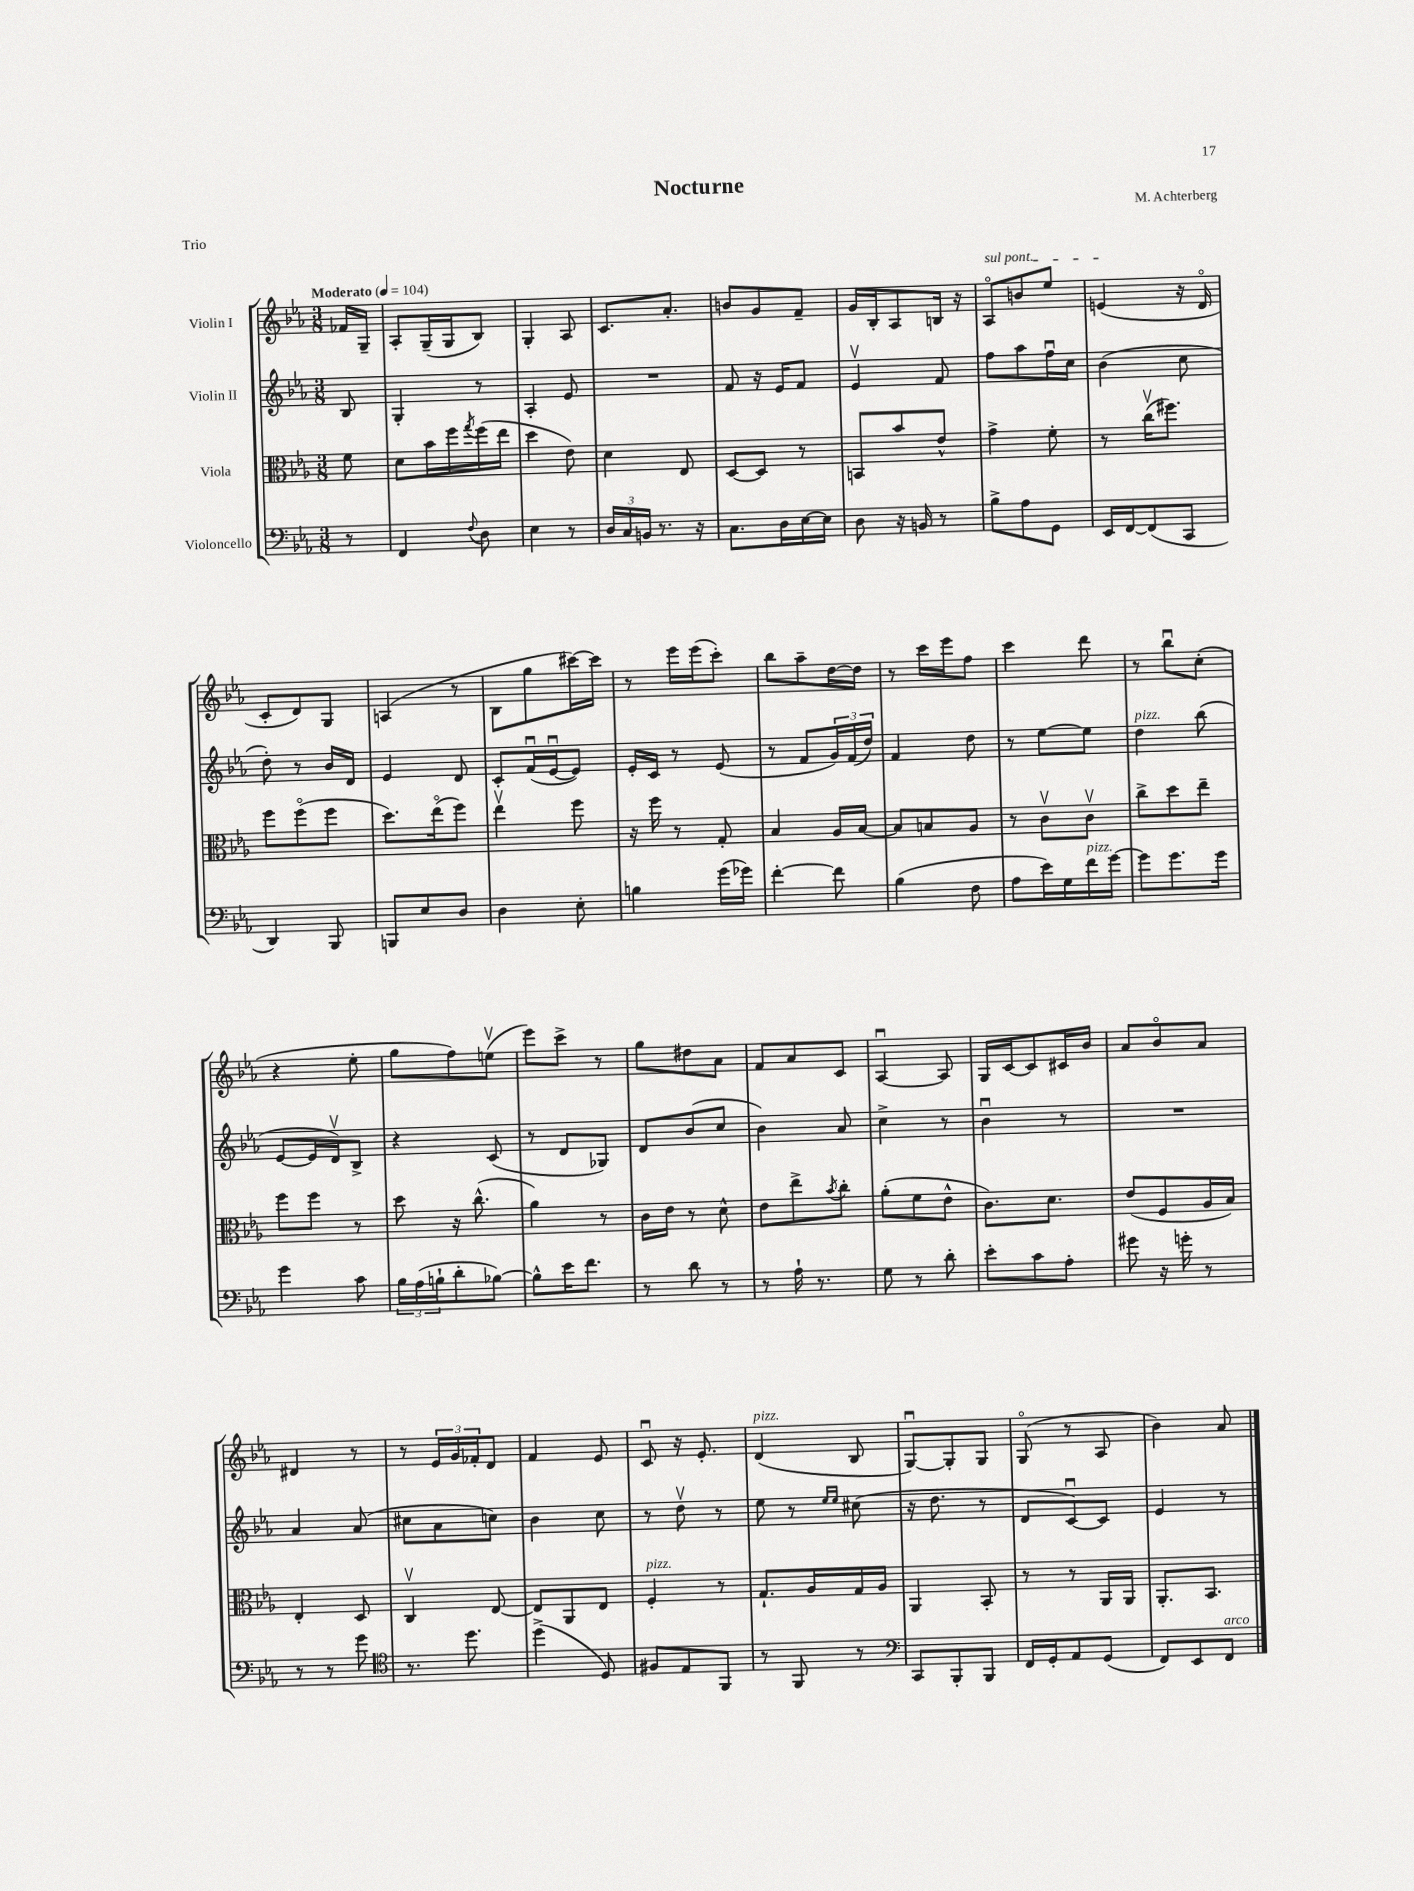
\header { title = "Nocturne" composer = "M. Achterberg" piece = "Trio" }
<<
\new StaffGroup <<
\new Staff = "s0" \with { instrumentName = "Violin I" } {
    \clef treble \key ees \major \numericTimeSignature \time 3/8 \partial 8 \tempo "Moderato" 4 = 104
    fes'16 g16-- |
    aes8-. g16--( g16 bes8) |
    g4-. aes8 |
    c'8. aes'8.-. |
    b'8 g'8 f'8-- |
    g'16 bes16-. aes8 b16 r16 |
    \once \override TextSpanner.bound-details.left.text = \markup { \italic "sul pont." } aes8\flageolet\startTextSpan b'8 ees''8 |
    e'4\stopTextSpan( r16 d'16\flageolet |
    c'8-. d'8) g8 |
    a4( r8 |
    bes8 g''8 cis'''16~) cis'''16 |
    r8 ees'''16 ees'''16( c'''8-.) |
    bes''8 aes''8-- d''16~ d''16 |
    r8 c'''16 ees'''16 f''8 |
    c'''4 d'''8 |
    r8 bes''8\downbow c''8-.( |
    r4 ees''8-. |
    g''8 f''8) e''8\upbow( |
    ees'''8) c'''8-> r8 |
    g''8 dis''8 aes'8 |
    f'8 aes'8 c'8 |
    aes4~\downbow aes8 |
    g16 c'16~ c'8 cis'16 bes'16 |
    aes'8 bes'8\flageolet aes'8 |
    dis'4 r8 |
    r8 \tuplet 3/2 { ees'16 g'16 fes'16-. } d'8 |
    f'4 ees'8 |
    c'8\downbow r16 ees'8.-. |
    d'4^\markup { \italic "pizz." }( bes8 |
    g8~\downbow) g8-. g8 |
    g8\flageolet( r8 aes8 |
    bes'4) aes'8 \bar "|." |
}
\new Staff = "s1" \with { instrumentName = "Violin II" } {
    \clef treble \key ees \major \numericTimeSignature \time 3/8 \partial 8
    bes8 |
    g4-. r8 |
    aes4-. ees'8 |
    R4. |
    f'8 r16 ees'16 f'8 |
    ees'4\upbow f'8 |
    f''8 aes''8 f''16\downbow c''16 |
    bes'4( c''8 |
    d''8-.) r8 bes'16 d'16 |
    ees'4 d'8 |
    c'8-. f'16\downbow( ees'16~\downbow ees'8) |
    ees'16-. c'16 r8 ees'8( |
    r8 f'8 \tuplet 3/2 { g'16) f'16( d''16) } |
    f'4 d''8 |
    r8 ees''8~ ees''8 |
    d''4^\markup { \italic "pizz." } bes''8( |
    ees'8~ ees'16 d'16\upbow) bes8-> |
    r4 c'8( |
    r8 d'8 ges8) |
    d'8 bes'8( c''8 |
    bes'4) aes'8 |
    c''4-> r8 |
    bes'4\downbow r8 |
    R4. |
    aes'4 aes'8( |
    cis''8 aes'8 c''8) |
    bes'4 c''8 |
    r8 d''8\upbow r8 |
    ees''8 r8 \grace { ees''16 ees''16 } cis''8( |
    r16 d''8. r8 |
    d'8 c'8~\downbow) c'8 |
    ees'4 r8 \bar "|." |
}
\new Staff = "s2" \with { instrumentName = "Viola" } {
    \clef alto \key ees \major \numericTimeSignature \time 3/8 \partial 8
    f'8 |
    d'8 bes'16 f''16 \acciaccatura { g''8 } f''16( ees''16 |
    d''4 ees'8) |
    d'4 ees8 |
    d8~ d8 r8 |
    b,8 bes'8 ees'8-^ |
    g'4-> f'8-. |
    r8 c''16\upbow( fis''8.) |
    f''8 f''8\flageolet( f''8 |
    d''8.) ees''16\flageolet( f''8) |
    ees''4\upbow f''8 |
    r16 f''16 r8 g8-. |
    bes4 aes16 bes16~ |
    bes8 b8 aes8 |
    r8 c'8\upbow c'8\upbow |
    c''8-> d''8 ees''8-- |
    f''8 f''8 r8 |
    d''8 r16 c''8.-^( |
    aes'4) r8 |
    c'16 ees'16 r8 d'8-^ |
    ees'8 ees''8-> \acciaccatura { bes'8 } c''8-. |
    aes'8-.( f'8 ees'8-^ |
    c'8.) d'8. |
    ees'8( f8 aes16 bes16) |
    ees4-. d8 |
    c4\upbow ees8~ |
    ees8 aes,8 ees8 |
    f4-.^\markup { \italic "pizz." } r8 |
    g8.-! aes16 g16 aes16 |
    aes,4 bes,8-. |
    r8 r8 aes,16 aes,16 |
    aes,8.-. bes,8. \bar "|." |
}
\new Staff = "s3" \with { instrumentName = "Violoncello" } {
    \clef bass \key ees \major \numericTimeSignature \time 3/8 \partial 8
    r8 |
    f,4 \appoggiatura { f8 } d8 |
    ees4 r8 |
    \tuplet 3/2 { d16 c16 b,16 } r8. r16 |
    c8. d16 ees16~ ees16 |
    d8 r16 b,16 r8 |
    bes8-> aes8 g,8 |
    ees,16 f,16~ f,8( c,8 |
    d,4) bes,,8 |
    b,,8 ees8 d8 |
    d4 ees8-. |
    b4 g'16( ges'16) |
    f'4~-. f'8 |
    bes4( f8 |
    aes8 ees'16) g16 f'16^\markup { \italic "pizz." } g'16~ |
    g'8 g'8. g'16 |
    g'4 c'8 |
    \tuplet 3/2 { bes16 aes16( b16-! } d'8-. bes8~) |
    bes8-^ ees'16 f'8. |
    r8 d'8 r8 |
    r8 aes16-! r8. |
    g8 r8 d'8-. |
    ees'8-. c'8 aes8-. |
    gis'8 r16 g'16-. r8 |
    r8 r8 g'8 |
    \clef tenor r8. d''8. |
    d''4->( d8) |
    fis8 ees8 f,8 |
    r8 f,8 r8 |
    \clef bass c,8 bes,,8-. bes,,8 |
    f,16 g,16-. aes,8 g,8( |
    f,8) ees,8 f,8^\markup { \italic "arco" } \bar "|." |
}
>>
>>
\layout { \context { \Score \remove "Bar_number_engraver" } }
